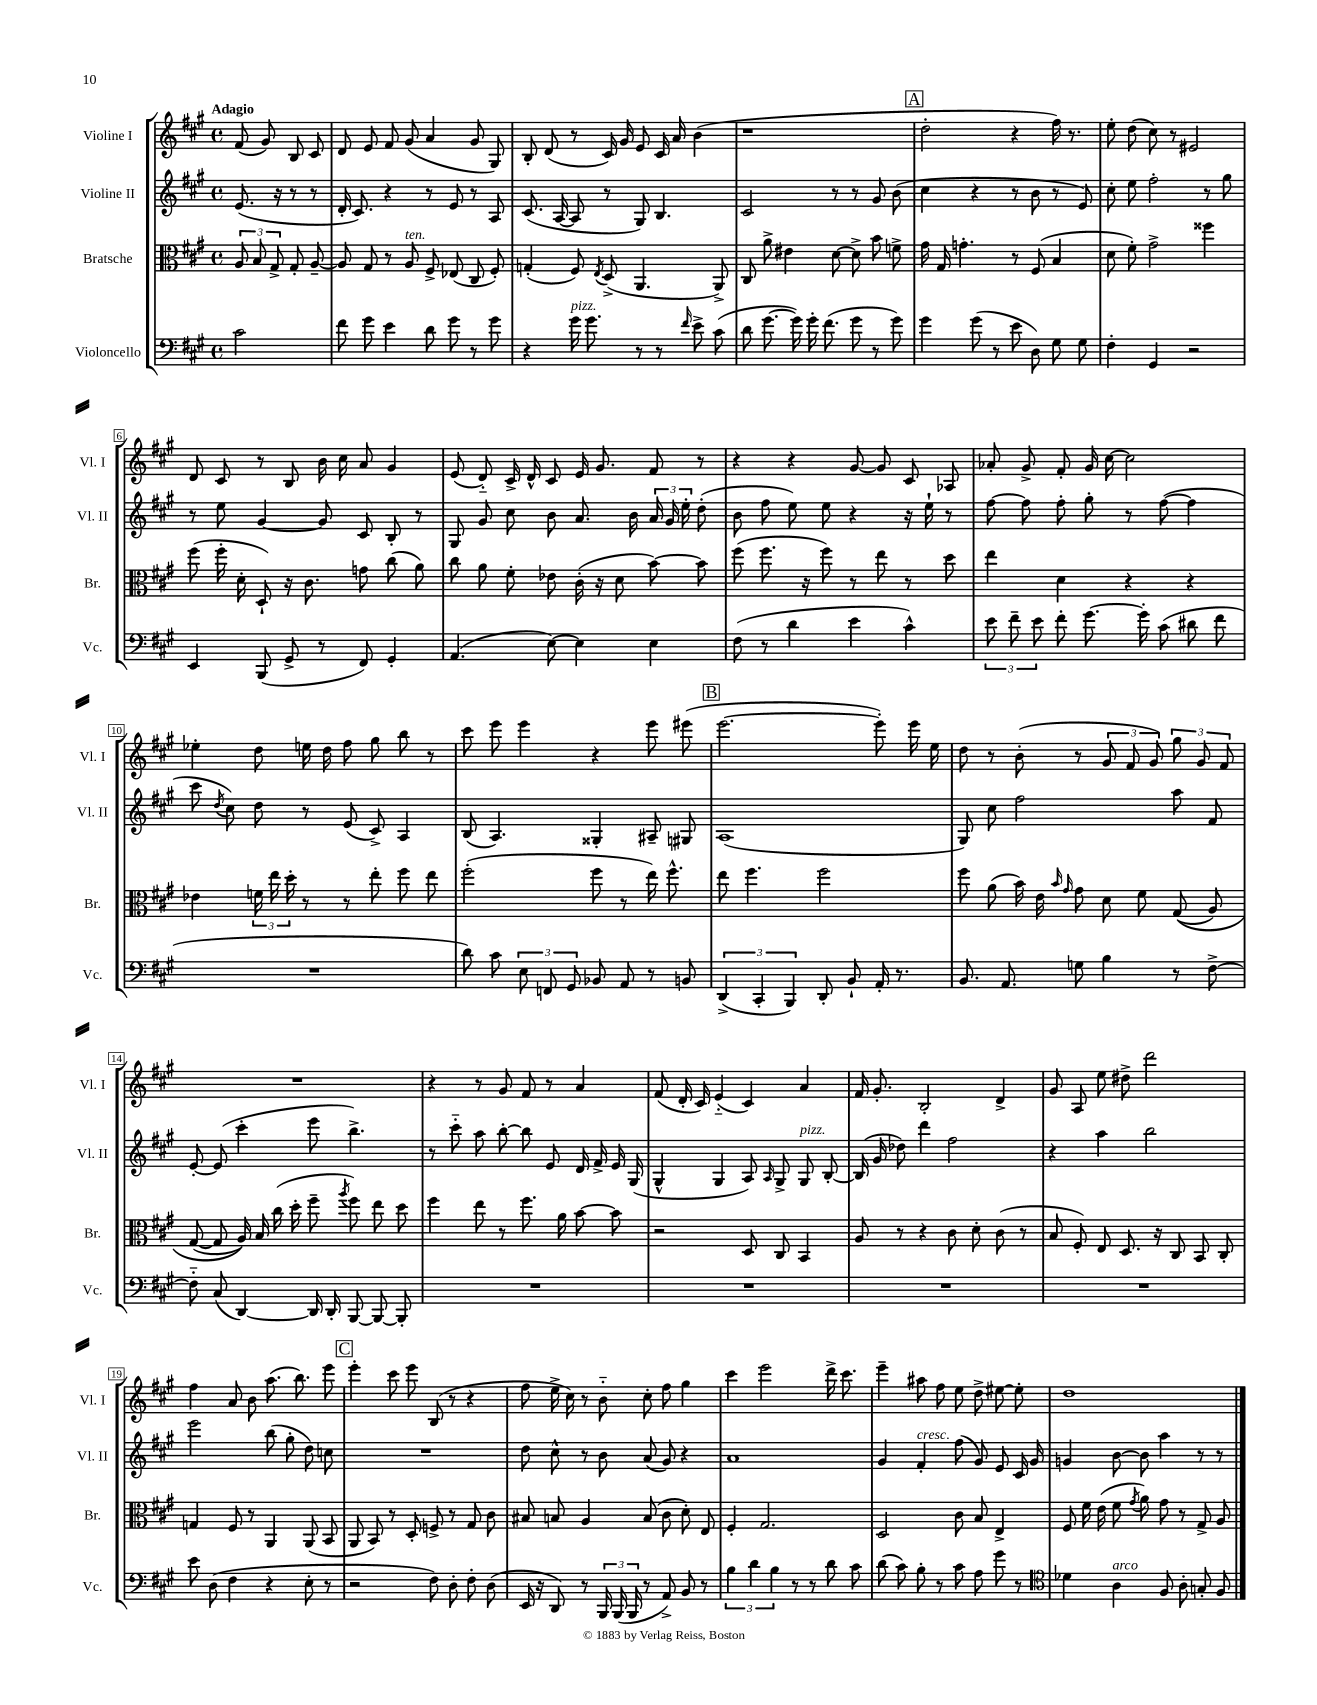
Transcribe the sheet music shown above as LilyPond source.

<<
\new StaffGroup <<
\new Staff = "s0" \with { instrumentName = "Violine I" shortInstrumentName = "Vl. I" } {
    \clef treble \key a \major \defaultTimeSignature \time 4/4 \partial 2 \tempo "Adagio"
    \autoBeamOff fis'8( gis'8) b8 cis'8 |
    d'8 e'8 fis'8 gis'8( a'4 gis'8 gis8) |
    b8-. d'8( r8 cis'16) gis'16 e'8 cis'16 a'16 b'4( |
    r1 |
    \mark \markup { \box "A" } d''2-. r4 fis''16) r8. |
    e''8-. d''8( cis''8) r8 eis'2 |
    d'8 cis'8 r8 b8 b'16 cis''16 a'8 gis'4 |
    e'8( d'8-_) cis'16-> d'16-^ cis'8 e'16 gis'8. fis'8 r8 |
    r4 r4 gis'8~ gis'8 cis'8 aes8 |
    aes'8-. gis'8-> fis'8-. gis'16 cis''16~ cis''2 |
    ees''4-. d''8 e''16 d''16 fis''8 gis''8 b''8 r8 |
    cis'''8 e'''8 e'''4 r4 e'''8 eis'''8( |
    \mark \markup { \box "B" } e'''2.~ e'''8-.) e'''16 e''16 |
    d''8 r8 b'8-.( r8 \tuplet 3/2 { gis'8 fis'8 gis'8) } \tuplet 3/2 { gis''8 gis'8 fis'8 } |
    R1 |
    r4 r8 gis'8 fis'8 r8 a'4 |
    fis'8( d'16-. cis'16) e'4-_( cis'4) a'4 |
    fis'16 gis'8.-. b2-. d'4-> |
    gis'8 a8 e''8 dis''8-> d'''2 |
    fis''4 a'8 b'8 a''8.( b''8.) e'''8 |
    \mark \markup { \box "C" } e'''4-. cis'''8 e'''8 b8( r8 r4 |
    fis''8 e''16-> cis''16) r8 b'8-_ cis''8-. fis''8 gis''4 |
    cis'''4 e'''2 d'''16-> cis'''8. |
    e'''4-- ais''8 fis''8 e''8 d''8-> eis''8~ eis''8-. |
    d''1 \bar "|." |
}
\new Staff = "s1" \with { instrumentName = "Violine II" shortInstrumentName = "Vl. II" } {
    \clef treble \key a \major \defaultTimeSignature \time 4/4 \partial 2
    \autoBeamOff e'8.( r16 r8 r8 |
    d'16-. cis'8.) r4 r8 e'8 r8 a8 |
    cis'8.( a16~ a8 r8 gis8) b4. |
    cis'2 r8 r8 gis'8 b'8( |
    \mark \markup { \box "A" } cis''4 r4 r8 b'8 r8 e'8) |
    cis''8-. e''8 fis''2-. r8 gis''8 |
    r8 e''8 gis'4~ gis'8 cis'8 b8-. r8 |
    gis8 gis'8 cis''8 b'8 a'8. b'16 \tuplet 3/2 { a'16 gis'16 e''16-. } d''8-.( |
    b'8 fis''8 e''8) e''8 r4 r16 e''16-! r8 |
    fis''8~ fis''8 fis''8-. gis''8-. r8 fis''8~( fis''4 |
    cis'''8 \acciaccatura { d''8 } cis''8) d''8 r8 e'8( cis'8->) a4 |
    b8( a4.) gisis4-. ais8-- gis8 |
    \mark \markup { \box "B" } a1( |
    gis8) cis''8 fis''2 a''8 fis'8 |
    e'8~-. e'8( cis'''4-. e'''8 b''4.->) |
    r8 cis'''8-_ a''8 b''8~-. b''8 e'8 d'16 fis'16-> e'16 gis16( |
    gis4-^ gis4 a8) \grace { a16 } gis8-> gis8^\markup { \italic "pizz." } b8~-. |
    b16( gis'16 des''8) d'''4 fis''2 |
    r4 a''4 b''2 |
    e'''2 b''8( gis''8-. d''8) c''8 |
    \mark \markup { \box "C" } R1 |
    d''8 cis''8-^ r8 b'8 a'8( gis'8) r4 |
    a'1 |
    gis'4 fis'4-.^\markup { \italic "cresc." } fis''8( gis'8) e'8 cis'16 gis'16 |
    g'4 b'8~ b'8 a''4 r8 r8 \bar "|." |
}
\new Staff = "s2" \with { instrumentName = "Bratsche" shortInstrumentName = "Br." } {
    \clef alto \key a \major \defaultTimeSignature \time 4/4 \partial 2
    \autoBeamOff \tuplet 3/2 { a8 b8 gis8-> } gis8-. a8~-- |
    a8 gis8 r8 a8^\markup { \italic "ten." } fis8-> ees8( cis8 fis8-.) |
    g4-.( fis8) \acciaccatura { e8 } d8->( a,4. a,8->) |
    cis8 a'8-> eis'4 d'8~ d'8-> b'8 f'8-> |
    \mark \markup { \box "A" } gis'16 gis16 g'4.-. r8 fis8( b4 |
    d'8 fis'8-.) gis'2-> fisis''4 |
    fis''8( fis''16-. d'16-. d8-!) r16 cis'8. g'8 cis''8( a'8) |
    cis''8 a'8 fis'8-. ees'8 cis'16-.( r16 d'8 b'8~) b'8 |
    fis''8( fis''8. r16 fis''8) r8 e''8 r8 d''8 |
    e''4 d'4 r4 r4 |
    ees'4 \tuplet 3/2 { f'16 e''16 d''16-. } r8 r8 e''8-. fis''8 e''8 |
    fis''2-.( fis''8 r8 e''16) fis''8.-^ |
    \mark \markup { \box "B" } e''8 fis''4. fis''2 |
    fis''8 a'8( b'16) e'16 \grace { b'16 gis'16 } gis'8 d'8 fis'8 gis8(\( a8) |
    gis8~( gis8 a16)\) b16 cis''16( d''16-. fis''8-- \acciaccatura { a''8 } fis''8) e''8 d''8 |
    fis''4 e''8 r8 fis''8. a'16 b'8~ b'8 |
    r2 d8 cis8 b,4 |
    a8 r8 r4 cis'8 d'8-. cis'8( r8 |
    b8 fis8-.) e8 d8. r16 cis8 b,8 cis8-. |
    g4 fis8 r8 a,4 a,8( b,8 |
    \mark \markup { \box "C" } a,8 b,8) r8 d8-. f8-> r8 gis8 cis'8 |
    bis8 b8 a4 b8( cis'8 d'8-.) e8 |
    fis4-. gis2. |
    d2 cis'8 b8 e4-> |
    fis8 fis'16 e'16( fis'8 \acciaccatura { gis'8 } a'8) gis'8 r8 gis8-> a8 \bar "|." |
}
\new Staff = "s3" \with { instrumentName = "Violoncello" shortInstrumentName = "Vc." } {
    \clef bass \key a \major \defaultTimeSignature \time 4/4 \partial 2
    \autoBeamOff cis'2 |
    fis'8 gis'8 e'4 d'8 gis'8 r8 gis'8 |
    r4 gis'16^\markup { \italic "pizz." } gis'8. r8 r8 \grace { fis'16 } e'8-> cis'8( |
    d'8 gis'8.~ gis'16) gis'16-. fis'8.( gis'8 r8 gis'8) |
    \mark \markup { \box "A" } gis'4 gis'8( r8 e'8 d8) gis8 gis8 |
    fis4-. gis,4 r2 |
    e,4 b,,8( gis,8-> r8 fis,8) gis,4-. |
    a,4.( e8~) e4 e4 |
    fis8( r8 d'4 e'4 cis'4-^) |
    \tuplet 3/2 { e'8 fis'8-- e'8 } fis'8-. gis'8.~ gis'16-. cis'8( dis'8 fis'8 |
    R1 |
    d'8) cis'8 \tuplet 3/2 { e8 f,8 gis,8 } bes,8 a,8 r8 b,8 |
    \mark \markup { \box "B" } \tuplet 3/2 { d,4->( cis,4-. b,,4) } d,8-. b,8-! a,16-. r8. |
    b,8. a,8. g8 b4 r8 fis8~-> |
    fis8-_ cis8( d,4~) d,16 d,16-. b,,8~ b,,8~ b,,8-. |
    R1 |
    R1 |
    R1 |
    R1 |
    e'8 d8( fis4 r4 e8-. r8 |
    \mark \markup { \box "C" } r2 fis8) d8-. fis8-. d8( |
    e,16 r16 d,8) r8 \tuplet 3/2 { b,,16 b,,16( b,,16 } r8 a,8->) b,8 r8 |
    \tuplet 3/2 { b4 d'4 b4 } r8 r8 d'8 cis'8 |
    d'8( cis'8) b8-. r8 cis'8 a8 gis'8 r8 |
    \clef tenor des'4 a4^\markup { \italic "arco" } fis8 a8-. g8-. fis8 \bar "|." |
}
>>
>>
\layout { \context { \Score \override BarNumber.stencil = #(make-stencil-boxer 0.1 0.3 ly:text-interface::print) } }
